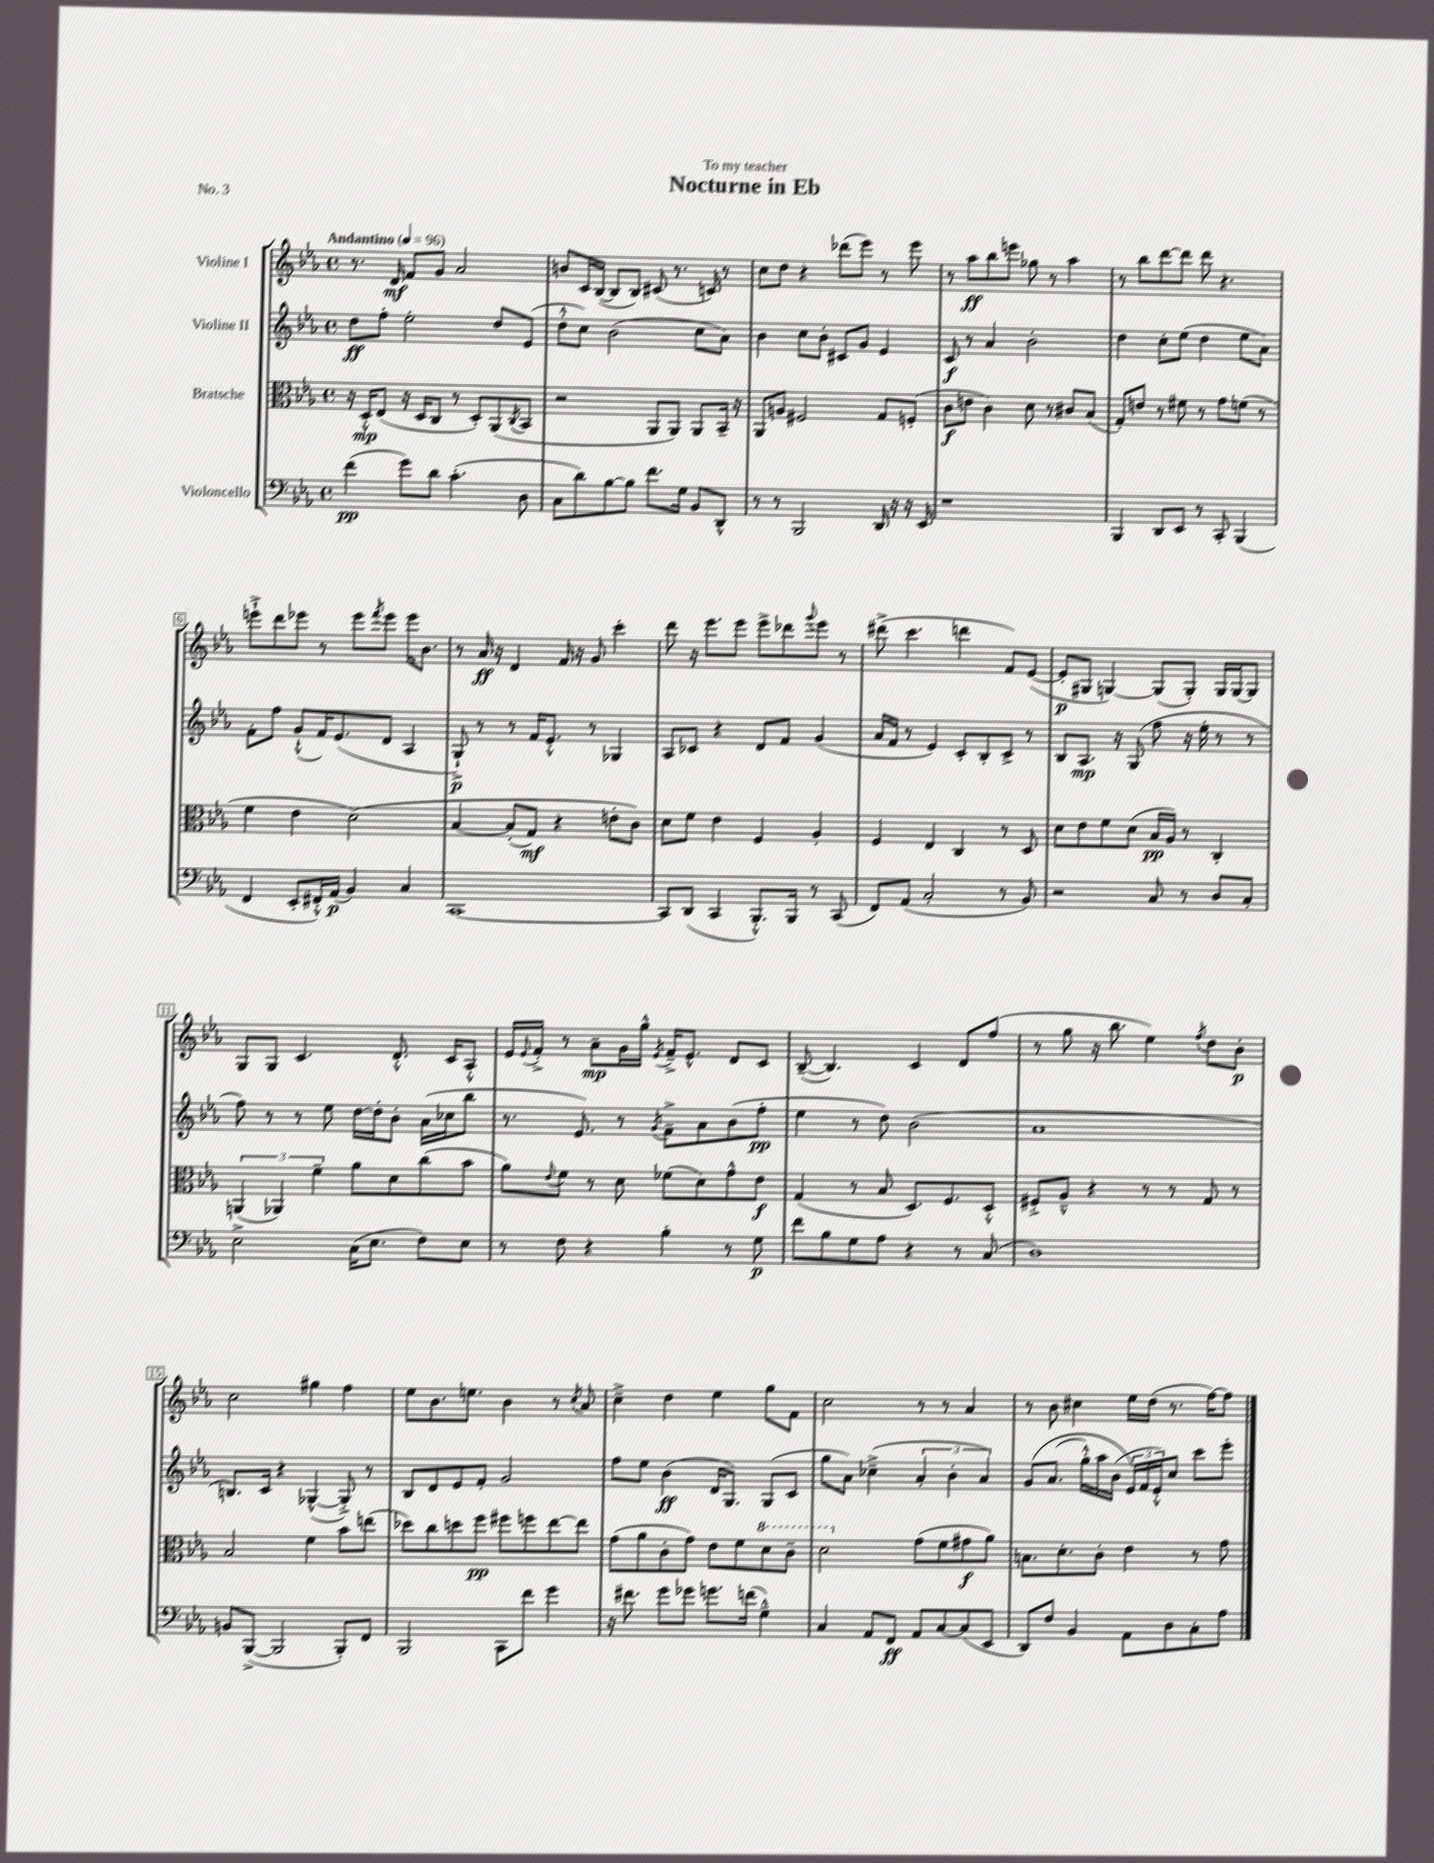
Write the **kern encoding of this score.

**kern	**kern	**kern	**kern
*staff4	*staff3	*staff2	*staff1
*clefF4	*clefC3	*clefG2	*clefG2
*k[b-e-a-]	*k[b-e-a-]	*k[b-e-a-]	*k[b-e-a-]
*M4/4	*M4/4	*M4/4	*M4/4
*met(c)	*met(c)	*met(c)	*met(c)
*MM96	*MM96	*MM96	*MM96
(4f\	16r	8dd\L	8.r
.	16D'^^/LK	.	.
.	(8E-/J	8ff'\J	.
.	.	.	16d/
8g\L)	16r	2ee-'\	8f/L
.	16D/LK	.	.
8d\J	8C/J	.	8g/J
(4.c'\	8r	.	2a-/
.	8D'/L)	.	.
.	(8AA-/	8dd/L	.
.	8qC/	.	.
8D\	8BB-/J	(8e-/J	.
=	=	=	=
8C\L	2r	8dd'^^\L	8b/L
8d\)	.	8cc\J)	16c/L
.	.	.	([16B-/JJ
[8B-\	.	(2b-\	8B-/]L
8B-\]J	.	.	8B-/J)
8.f\L	8AA-/L	.	(8c#/
.	8AA-/J)	.	8.r
16G\Jk	.	.	.
8BB-/L	8AA-/L	8cc\L	.
.	.	.	16c/)
8DD^^/J	16BB-~/Jk	8a-\J)	8r
.	16r	.	.
=	=	=	=
8r	8AA-/L	4b-\	8cc\L
8r	8A/J	.	8dd\J
2BBB-/	2F#/	8cc\L	4r
.	.	8b-'\J	.
.	.	8c#/L	(8ddd-\L
.	.	8g/J	8eee-\J)
16DD/	8G/L	4e-/	8r
16r	.	.	.
16r	(8F'/J	.	8eee-\
16EE-/	.	.	.
=	=	=	=
1r	8c\L	8c/	8r
.	8e\J	8r	8aa-\L
.	4c\)	4a-/	8bb-\
.	.	.	8eee\J
.	8d\	2b-'\	8gg-\
.	8r	.	8r
.	8c#/L	.	4aa-\
.	(8B-/J	.	.
=	=	=	=
4BBB-/	8G'/L)	4dd\	8r
.	8e/J	.	8bb-\L
8DD/L	8r	8cc'\L	[8ddd\
8EE-/J	8f#\	(8ee-\J	8ddd\]J
8r	8r	4dd\	8ddd\
8CC'/	8g\L	.	4.r
(4BBB-/	(8f\J	8ee-\L	.
.	8r	8a-\J)	.
=	=	=	=
4FF/	4f\	8f'\L	8eee`^\L
.	.	8ff\J	8ddd\
8EE-'/L	4e-\	(8g`^^/L	8eee-\J
16FF#'^^/L)	.	16f/K)	8r
(16AA-/JJ	.	(8.e-/	.
4BB-/)	&(2d\)	.	8eee-\L
.	.	.	8qfff/
.	.	8d/J	8eee-\J
4C/	.	4A-/	16eee-\LK
.	.	.	8.b-\J
=	=	=	=
[1CC	[4B-/	8G`^/)	8r
.	.	8r	16a-/
.	.	.	16r
.	(8B-'/]L	8r	4d/
.	8G/J)	16f/LK	.
.	.	8.e-'^^/J	.
.	4r	.	16f/
.	.	.	16r
.	.	8r	8g/
.	8e'\L	4G-/	4ccc'\
.	8c\J&)	.	.
=	=	=	=
8CC/]L	8d\L	8A-/L	8ddd\
(8DD/J	8f\J	8c-/J	16r
.	.	.	8.eee-\L
4CC/	4e-\	4r	.
.	.	.	8eee-\J
8.BBB-'^^/L)	4F/	8d/L	8eee-^\L
.	.	8f/J	8ddd-\
16BBB-/Jk	.	.	.
.	.	.	8qqggg/
8r	4A-'/	(4g/	8eee-\J
(8CC/	.	.	8r
=	=	=	=
8FF/L)	4F/	16a-/LL	(8ddd#^\
.	.	16f/JJ	.
(8AA-/J	.	8r	4.ccc\
2C'/	4E-/	4e-/)	.
.	4C/	8c'/L	4ddd\
.	.	8B-'/	.
8r	8r	8c^/J	8f/L)
8BB-/)	8D/	8r	([8e-/J
=	=	=	=
2r	8d\L	8B-/L	8e-'/]L
.	8e-\	8.A-/J	8G#/J
.	8f\	.	[4G/)
.	.	16r	.
.	(8d\J	(8G/	.
8C/	16B-/LL	8ff\	(8G/]L
.	16A-/JJ)	.	.
8r	8r	16r	8G'/J)
.	.	16ee-'\	.
8D/L	4C'/	8r	16G/LL
.	.	.	[16G/J
8C'/J	.	8r	8G/]J
=	=	=	=
2E-^\	(6AA/	8ff\)	8G/L
.	.	8r	8G/J
.	6AA-/)	.	.
.	.	8r	4.c/
.	6f~\	.	.
.	.	8ee-\	.
(16C\LK	8a-\L	[16dd\LL	.
8.E-\J	.	16dd'\]J	.
.	8d\	8b-'\J	8.d'^^/
8F\L)	(8cc\	(16a-\LL	.
.	.	16cc-\J	16c/LK
8E-\J	8b-\J	8bb-\J	8A-'^^/J
=	=	=	=
8r	8a-\L)	8.r	16e-/LL
.	.	.	8qqe-/
.	.	.	16f'^/JJ
.	8qqe-/	.	.
8F\	8f\J	.	8r
.	.	8.e-/)	.
4r	8r	.	8a-~\L
.	8d\	8r	16g\L
.	.	.	16gg^^\JJ
.	.	8qg/	8qe-/
4B-'\	(8f-\L	8f~^\L	16f~^/LK
.	.	.	8.e-^^/J
.	8d\)	8a-\	.
8r	8g^^\	(8b-\	8d/L
8G\	8e-\J	8ff'\J	8c/J
=	=	=	=
8f\L	(4G/	4ee-\	([8B-~/
8B-\	.	.	4.B-/])
8G\	8r	8r	.
8A-\J	8B-/	8dd\)	.
4r	8.D/L)	(2b-\	4c/
.	8.F/	.	.
8r	.	.	8d/L
(8C/	8D'^^/J	.	(8ff/J
=	=	=	=
1D)	8F#'^/L	1a-	8r
.	8A-~^^/J	.	8gg\
.	4r	.	16r
.	.	.	8.bb-\
.	8r	.	4ee-\)
.	8r	.	.
.	.	.	8qff/
.	8G/	.	8dd\L
.	8r	.	8b-'\J
=	=	=	=
8BB/L	2B-/	8.B/L)	2cc\
([8BBB-^/J	.	.	.
.	.	16c/Jk	.
2BBB-/]	.	4r	.
.	4f\	([4G-^^/	4gg#\
8BBB-'/L)	8b-\L	8G-'^/])	4ff\
8FF/J	(8ee\J	8r	.
=	=	=	=
2BBB-/	8dd-\L)	8B-/L	8ee-\L
.	8cc\	8d/	8.b-\
.	8dd\	8e-/	.
.	.	.	8.ee\J
.	8ff\J	8f'/J	.
8CC\L	8ff#\L	2g/	4b-\
8f\J	8ff\	.	.
4g\	[8ee-\	.	8r
.	.	.	8qcc/
.	8ee-\]J	.	8a-/
=	=	=	=
16r	(8g\L	8ff\L	4cc~^\
8.f#\	.	.	.
.	8a-\	8ee-\J	.
8g\L	8c'\	(4b-\	4dd\
8g-\J	8g\J)	.	.
8.g\L	8e-\L	16d/LK	4ee-\
.	.	8.G/J)	.
.	8f\	.	.
(16f\Jk	.	.	.
4G~^^\)	8dd\	(8G/L	8gg\L
.	8cc~\J	8c/J	8f\J
=	=	=	=
4C/	2dd\	8gg\L	2cc\
.	.	8a-\J)	.
8AA-/L	.	(4cc-~^\	.
8FF/J	.	.	.
8AA-/L	(8g\L	6a-'/	8r
[8C/	8f\	.	8r
.	.	6b-'\	.
(8C/]	8g#\	.	4a-/
.	.	6a-/)	.
8EE-/J	8a-\J)	.	.
=	=	=	=
8DD/L)	8.B\L	&(8g/L	8r
8F/J	.	(8.a-/J	8b-\
.	8.d'\	.	.
4BB-/	.	.	4cc#\
.	.	16gg'^^\LL)	.
.	8c'\J	16aa-\	.
.	.	(16b-\JJ	.
8AA-\L	4e-\	24e-/LL&)	16ee-\LL
.	.	24f/	.
.	.	.	(16dd\JJ
.	.	24e-'^^/J)	.
8D\	.	8cc/J	8.r
8C'\	8r	8ccc\L	.
.	.	.	[16ff\LK)
8A-\J	8g\	8eee-'\J	8ff\]J
==	==	==	==
*-	*-	*-	*-
